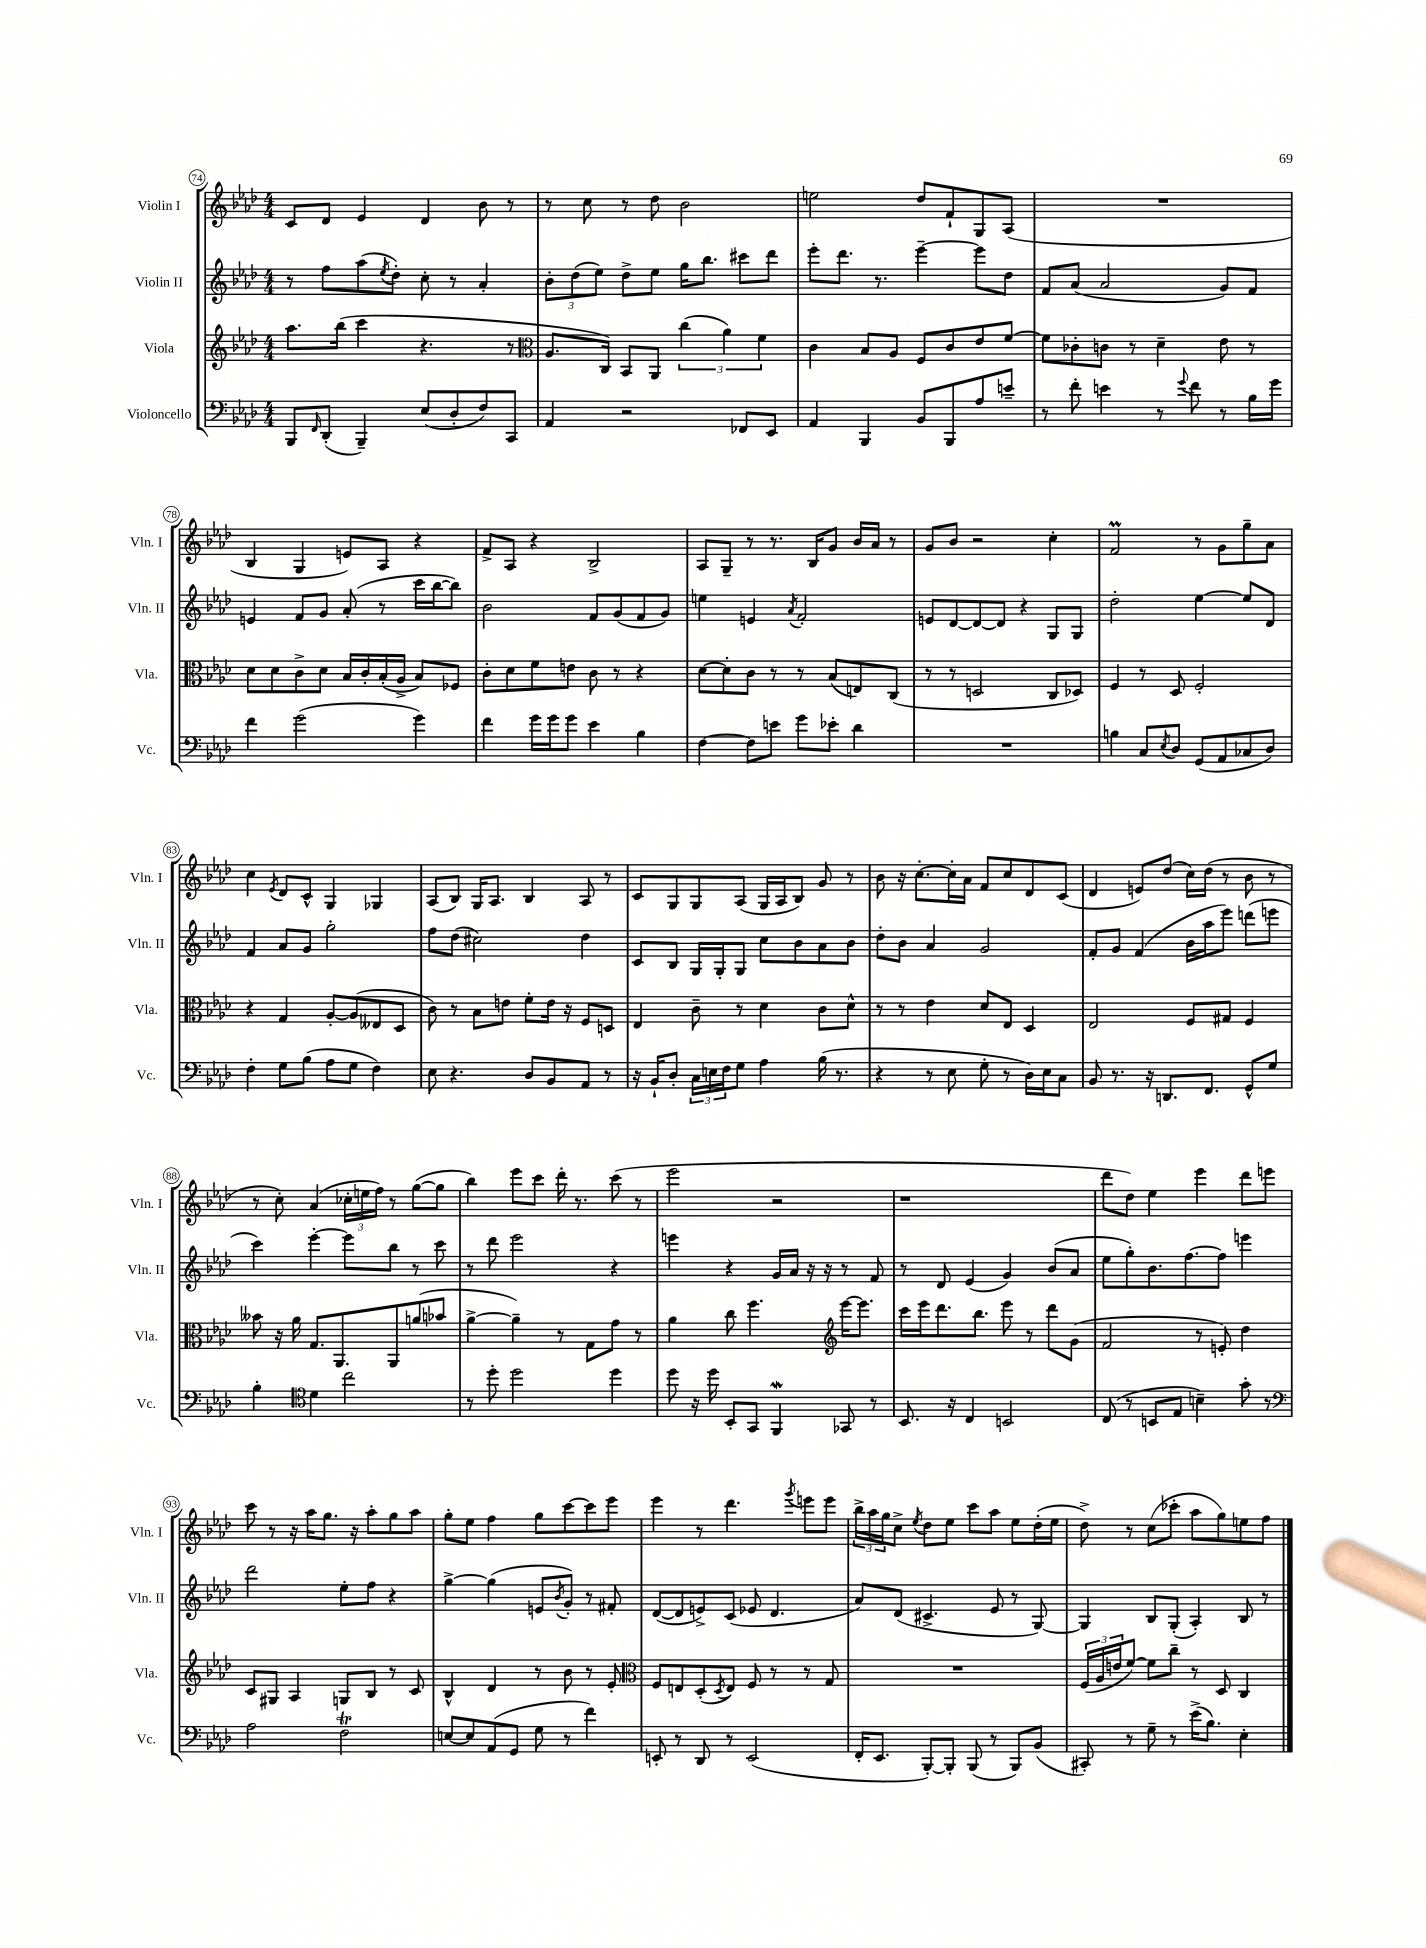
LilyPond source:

<<
\new StaffGroup <<
\new Staff = "s0" \with { instrumentName = "Violin I" shortInstrumentName = "Vln. I" } {
    \clef treble \key aes \major \numericTimeSignature \time 4/4
    c'8 des'8 ees'4 des'4 bes'8 r8 |
    r8 c''8 r8 des''8 bes'2 |
    e''2 des''8 f'8-! g8 aes8( |
    R1 |
    bes4 g4 e'8) aes8 r4 |
    f'8-> aes8 r4 bes2-> |
    aes8 g8-- r8 r8. bes16 g'8 bes'16 aes'16 r8 |
    g'8 bes'8 r2 c''4-. |
    f'2\prall r8 g'8 g''8-- aes'8 |
    c''4 \acciaccatura { ees'8 } des'8 c'8-^ g4 ges4 |
    aes8( bes8) g16 aes8. bes4 aes8 r8 |
    c'8 g8 g8 aes8( g16 aes16 bes8) g'8 r8 |
    bes'8 r16 c''8.~-. c''16-. aes'16 f'8 c''8 des'8 c'8( |
    des'4 e'8) des''8( c''16) des''16( r8 bes'8 r8 |
    r8 c''8-.) aes'4( \tuplet 3/2 { ces''16-. e''16 f''16) } r8 g''8~( g''8 |
    bes''4) ees'''8 c'''8 des'''16-. r8. c'''8( r8 |
    ees'''2 r2 |
    r1 |
    des'''8 des''8) ees''4 ees'''4 des'''8 e'''8 |
    c'''8 r8 r16 aes''16 g''8. r16 aes''8-. g''8 aes''8 |
    g''8-. ees''8 f''4 g''8 c'''8~ c'''8 ees'''8 |
    ees'''4 r8 des'''4. \acciaccatura { g'''8 } e'''8 e'''8 |
    \tuplet 3/2 { bes''16-> aes''16 g''16 } c''8-> \acciaccatura { ees''8 } des''8 ees''8 c'''8 aes''8 ees''8 des''16-.( ees''16 |
    des''8->) r8 c''8( ces'''8-. aes''8 g''8) e''8 f''8 \bar "|." |
}
\new Staff = "s1" \with { instrumentName = "Violin II" shortInstrumentName = "Vln. II" } {
    \clef treble \key aes \major \numericTimeSignature \time 4/4
    r8 f''8 aes''8( \acciaccatura { ees''8 } des''8-.) c''8-. r8 aes'4-. |
    \tuplet 3/2 { bes'8-. des''8( ees''8) } des''8-> ees''8 g''16 bes''8. cis'''8 des'''8 |
    ees'''8-. des'''8. r8. ees'''4~-- ees'''8 des''8 |
    f'8 aes'8( aes'2 g'8) f'8 |
    e'4 f'8 g'8 aes'8-.( r8 c'''16 bes''16~ bes''8) |
    bes'2 f'8 g'8( f'8 g'8) |
    e''4 e'4 \acciaccatura { aes'8 } f'2-. |
    e'8 des'8~ des'8~ des'8 r4 g8 g8 |
    des''2-. ees''4~ ees''8 des'8 |
    f'4 aes'8 g'8 g''2-. |
    f''8 des''8( cis''2) des''4 |
    c'8 bes8 g16 g16-. g8 c''8 bes'8 aes'8 bes'8 |
    des''8-. bes'8 aes'4 g'2 |
    f'8-. g'8 f'4( bes'16 aes''16 ees'''8) d'''8( e'''8 |
    c'''4) ees'''4~-. ees'''8 bes''8 r8 c'''8 |
    r8 des'''8 ees'''2 r4 |
    e'''4 r4 g'16 aes'16 r16 r16 r8 f'8 |
    r8 des'8 ees'4( g'4) bes'8( aes'8 |
    ees''8 g''8-.) bes'8. f''8.~ f''8 e'''4 |
    des'''2 ees''8-. f''8 r4 |
    g''4~-> g''4( e'8 \acciaccatura { bes'8 } g'8-.) r8 fis'8-. |
    des'8~( des'8 e'8->) c'8( ees'8 des'4. |
    aes'8) des'8( cis'4.-> ees'8 r8 g8~) |
    g4 bes8 g8-.( aes4-.) bes8 r8 \bar "|." |
}
\new Staff = "s2" \with { instrumentName = "Viola" shortInstrumentName = "Vla." } {
    \clef treble \key aes \major \numericTimeSignature \time 4/4
    aes''8. bes''16( c'''4 r4. r8 |
    \clef alto aes8. c16) bes,8 aes,8 \tuplet 3/2 { c''4( aes'4) f'4 } |
    c'4 bes8 aes8 f8 c'8 ees'8 f'8~ |
    f'8 ces'8-. c'8 r8 des'4-- ees'8 r8 |
    des'8 des'8 c'8-> des'8 bes16 c'16-. bes16-.( aes16-> bes8) fes8 |
    c'8-. des'8 f'8 e'8 c'8 r8 r4 |
    des'8~ des'8-. c'8 r8 r8 bes8( e8) c8( |
    r8 r8 d2 c8 des8) |
    f4 r8 des8 f2-. |
    r4 g4 aes8~-. aes8( eeses8 des8 |
    c'8) r8 bes8 e'8 f'8-. e'16 r16 f8 d8 |
    ees4 c'8-- r8 des'4 c'8 des'8-^ |
    r8 r8 ees'4 des'8 ees8 des4 |
    ees2 f8 gis8 f4 |
    beses'8 r16 aes'16 g8. aes,8. aes,8 a'8( bes'8 |
    aes'4~-> aes'4--) r8 g8 g'8 r8 |
    aes'4 c''8 f''4. \clef treble ees'''16~ ees'''8. |
    c'''16 ees'''16 des'''8. bes''8. ees'''8 r8 des'''8 g'8( |
    f'2 r8 e'8-.) des''4 |
    c'8 gis8 aes4 g8 bes8 r8 c'8 |
    bes4-^ des'4 r8 bes'8 r8 ees'8-. |
    \clef alto f8 e8 des8-.( \acciaccatura { des8 } e8) f8 r8 r8 g8 |
    R1 |
    \tuplet 3/2 { f16( aes16 e'16 } f'8~) f'8 c''8-- r8 des8 c4 \bar "|." |
}
\new Staff = "s3" \with { instrumentName = "Violoncello" shortInstrumentName = "Vc." } {
    \clef bass \key aes \major \numericTimeSignature \time 4/4
    bes,,8 \grace { f,16 } des,8-.( bes,,4--) ees8( des8-. f8) c,8 |
    aes,4 r2 fes,8 ees,8 |
    aes,4 bes,,4 bes,8 bes,,8 aes8 e'8-- |
    r8 f'8-. e'4 r8 \appoggiatura { g'8 } f'8 r8 bes16 g'16 |
    f'4 g'2( g'4) |
    f'4 g'16 g'16 g'8 ees'4 bes4 |
    f4~ f8 e'8 g'8 ees'8-. des'4 |
    R1 |
    b4 c8 \acciaccatura { ees8 } des8 g,8( aes,8 ces8 des8) |
    f4-. g8 bes8( aes8 g8 f4) |
    ees8 r4. des8 bes,8 aes,8 r8 |
    r16 bes,16-! des8-. \tuplet 3/2 { c16 e16 f16 } g8 aes4 bes16( r8. |
    r4 r8 ees8 g8-. r8 des16) ees16 c8 |
    bes,8 r8. r16 d,8. f,8. g,8-^ g8 |
    bes4-. \clef tenor des'4 c''2 |
    r8 des''8-. des''2 des''4 |
    des''8 r16 des''16 bes,8-. g,8 f,4\mordent ges,8 r8 |
    bes,8. r16 c4 b,2 |
    c8( r8 b,8 ees8 b4--) g'8-. r8 |
    \clef bass aes2 f2\trill |
    e8~ e8 aes,8( g,8 g8 r8 f'4) |
    e,8-. r8 des,8 r8 e,2( |
    f,16-. ees,8. bes,,8~-.) bes,,8-. bes,,8( r8 bes,,8) bes,8( |
    cis,8-.) r8 g8-- r8 ees'16->( bes8.) ees4-. \bar "|." |
}
>>
>>
\layout { \context { \Score currentBarNumber = #74 \override BarNumber.stencil = #(make-stencil-circler 0.1 0.3 ly:text-interface::print) } }
